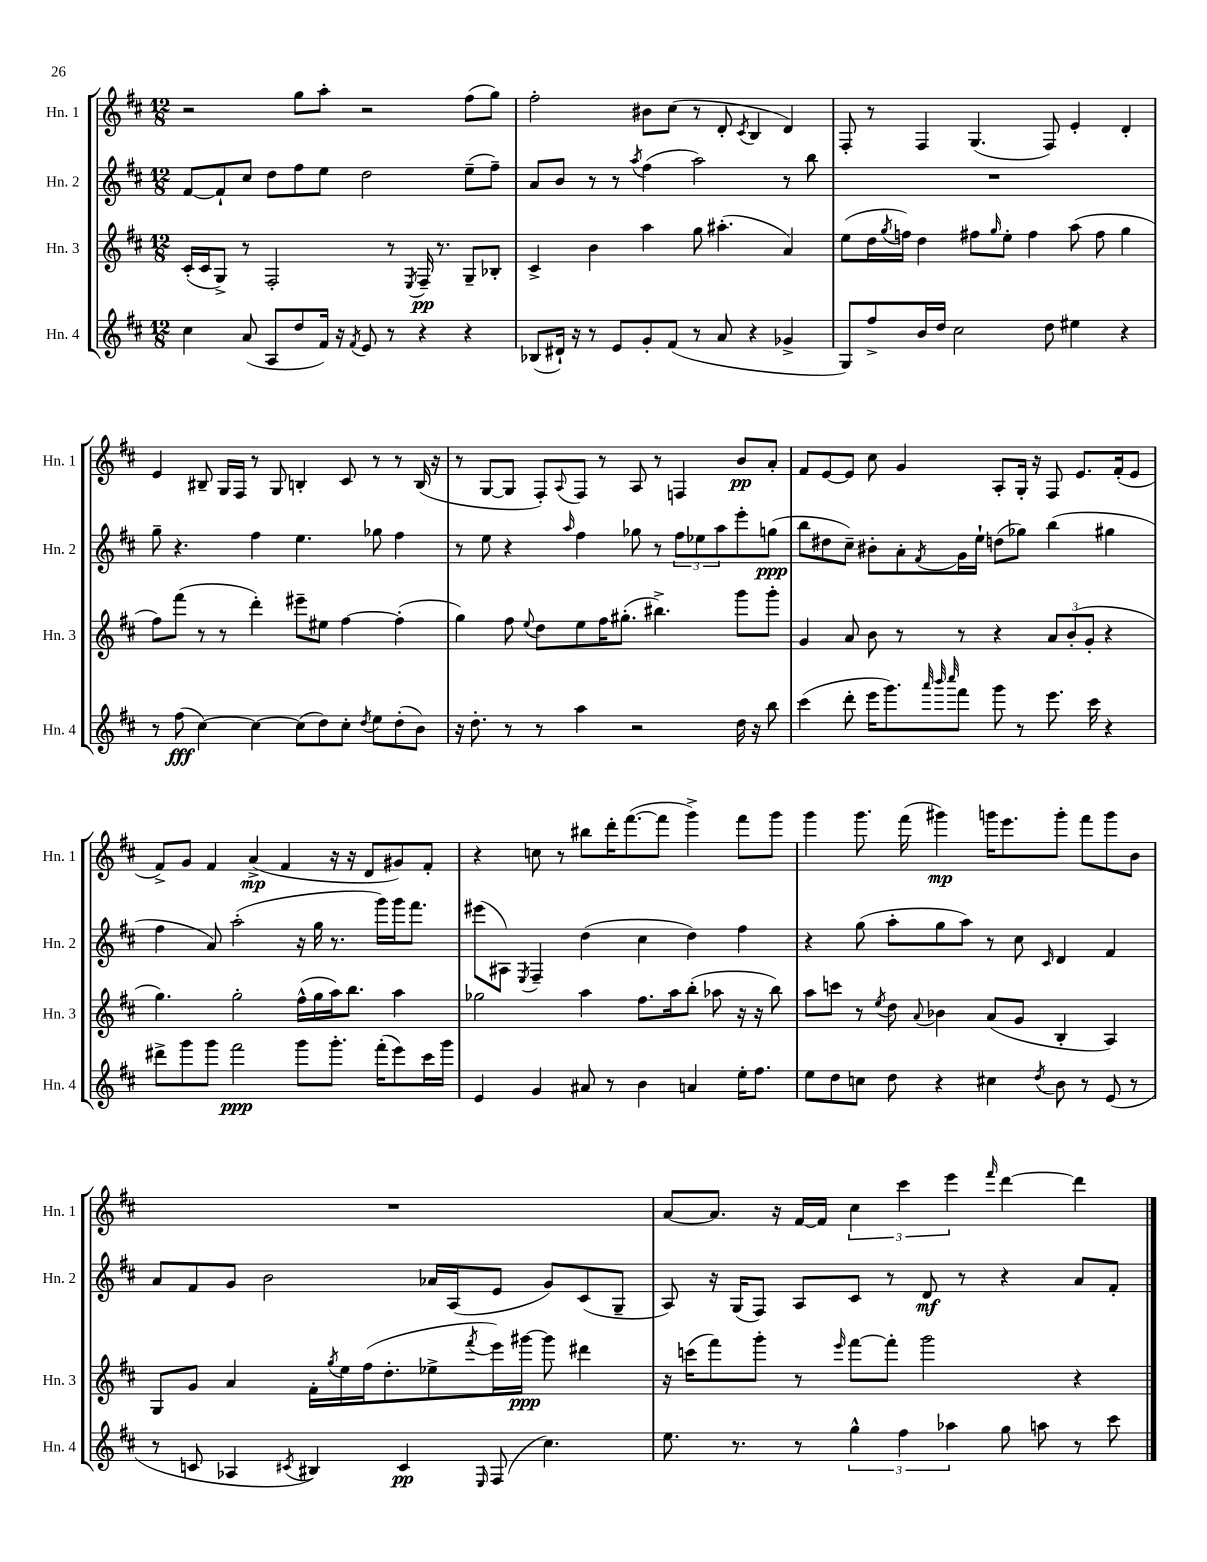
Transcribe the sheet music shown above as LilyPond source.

<<
\new StaffGroup <<
\new Staff = "s0" \with { instrumentName = "Hn. 1" shortInstrumentName = "Hn. 1" } {
    \clef treble \key d \major \numericTimeSignature \time 12/8
    r2 g''8 a''8-. r2 fis''8( g''8) |
    fis''2-. bis'8 cis''8( r8 d'8-. \acciaccatura { cis'8 } b4 d'4) |
    fis8-. r8 fis4 g4.( fis8) e'4-. d'4-. |
    e'4 bis8-- g16 fis16 r8 g8 b4-. cis'8 r8 r8 b16( r16 |
    r8 g8~ g8 fis8-.) \appoggiatura { a8 } fis8 r8 a8 r8 f4 b'8\pp a'8-. |
    fis'8 e'8~ e'8 cis''8 g'4 a8-. g16-. r16 fis8 e'8. fis'16-.( e'8 |
    fis'8->) g'8 fis'4 a'4->\mp( fis'4 r16 r16 d'8 gis'8) fis'8-. |
    r4 c''8 r8 bis''8 d'''16-. fis'''8.~( fis'''8 g'''4->) fis'''8 g'''8 |
    g'''4 g'''8. fis'''16( gis'''4\mp) g'''16 e'''8. g'''8-. fis'''8 g'''8 b'8 |
    R1. |
    a'8~ a'8. r16 fis'16~ fis'16 \tuplet 3/2 { cis''4 cis'''4 e'''4 } \grace { fis'''16 } d'''4~ d'''4 \bar "|." |
}
\new Staff = "s1" \with { instrumentName = "Hn. 2" shortInstrumentName = "Hn. 2" } {
    \clef treble \key d \major \numericTimeSignature \time 12/8
    fis'8~ fis'8-! cis''8 d''8 fis''8 e''8 d''2 e''8--( fis''8--) |
    a'8 b'8 r8 r8 \acciaccatura { a''8 } fis''4( a''2) r8 b''8 |
    R1. |
    g''8-- r4. fis''4 e''4. ges''8 fis''4 |
    r8 e''8 r4 \grace { a''16 } fis''4 ges''8 r8 \tuplet 3/2 { fis''8 ees''8 a''8 } e'''8-. g''8\ppp( |
    b''8 dis''8 cis''8--) bis'8-. a'8-. \acciaccatura { fis'8 } g'16 e''16-! d''8( ges''8) b''4( gis''4 |
    fis''4 a'8) a''2-.( r16 g''16 r8. g'''16) g'''16 fis'''8. |
    eis'''8( ais8) \acciaccatura { e8 } fis4-- d''4( cis''4 d''4) fis''4 |
    r4 g''8( a''8-. g''8 a''8) r8 cis''8 \grace { cis'16 } d'4 fis'4 |
    a'8 fis'8 g'8 b'2 aes'16 a16( e'8 g'8) cis'8( g8-- |
    a8) r16 g16( fis8) a8 cis'8 r8 d'8\mf r8 r4 a'8 fis'8-. \bar "|." |
}
\new Staff = "s2" \with { instrumentName = "Hn. 3" shortInstrumentName = "Hn. 3" } {
    \clef treble \key d \major \numericTimeSignature \time 12/8
    cis'16-.( cis'16 g8->) r8 fis2-. r8 \acciaccatura { e8 } fis16--\pp r8. g8-- bes8-. |
    cis'4-> b'4 a''4 g''8 ais''4.-.( a'4) |
    e''8( d''16 \acciaccatura { g''8 } f''16) d''4 fis''8 \grace { g''16 } e''8-. fis''4 a''8( fis''8 g''4 |
    fis''8) fis'''8( r8 r8 d'''4-.) eis'''8-- eis''8 fis''4~ fis''4-.( |
    g''4) fis''8 \appoggiatura { e''8 } d''8 e''8 fis''16 gis''8.-.( bis''4.->) g'''8 g'''8-. |
    g'4 a'8 b'8 r8 r8 r4 \tuplet 3/2 { a'8 b'8-.( g'8-. } r4 |
    g''4.) g''2-. fis''16-^( g''16 a''16) b''8. a''4 |
    ges''2 a''4 fis''8. a''16 b''8-.( aes''8 r16 r16 b''8) |
    a''8 c'''8 r8 \acciaccatura { e''8 } d''8 \appoggiatura { a'8 } bes'4 a'8( g'8 b4-. a4) |
    g8 g'8 a'4 fis'16-. \acciaccatura { g''8 } e''16 fis''16( d''8.-. ees''8-> \acciaccatura { fis'''8 } e'''16) gis'''16~\ppp gis'''8 dis'''4 |
    r16 c'''16( fis'''8) g'''8-. r8 \grace { e'''16 } fis'''8~ fis'''8-. g'''2 r4 \bar "|." |
}
\new Staff = "s3" \with { instrumentName = "Hn. 4" shortInstrumentName = "Hn. 4" } {
    \clef treble \key d \major \numericTimeSignature \time 12/8
    cis''4 a'8( a8 d''8 fis'16) r16 \acciaccatura { fis'8 } e'8 r8 r4 r4 |
    bes8( dis'16-!) r16 r8 e'8 g'8-. fis'8( r8 a'8 r4 ges'4-> |
    g8) fis''8-> b'16 d''16 cis''2 d''8 eis''4 r4 |
    r8 fis''8\fff( cis''4~) cis''4~ cis''8( d''8) cis''8-. \acciaccatura { d''8 } e''8 d''8-.( b'8) |
    r16 d''8.-. r8 r8 a''4 r2 d''16 r16 b''8 |
    cis'''4( d'''8-. e'''16 g'''8.) \grace { a'''32 b'''32 cis''''32 } fis'''8 g'''8 r8 e'''8. cis'''16 r4 |
    dis'''8-> g'''8 g'''8 fis'''2\ppp g'''8 g'''8.-. fis'''16-.( e'''8) cis'''16 g'''16 |
    e'4 g'4 ais'8 r8 b'4 a'4 e''16-. fis''8. |
    e''8 d''8 c''8 d''8 r4 cis''4 \acciaccatura { d''8 } b'8 r8 e'8( r8 |
    r8 c'8 aes4 \acciaccatura { cis'8 } bis4) cis'4\pp \grace { e16 } fis8( cis''4.) |
    e''8. r8. r8 \tuplet 3/2 { g''4-^ fis''4 aes''4 } g''8 a''8 r8 cis'''8 \bar "|." |
}
>>
>>
\layout { \context { \Score \remove "Bar_number_engraver" } }
